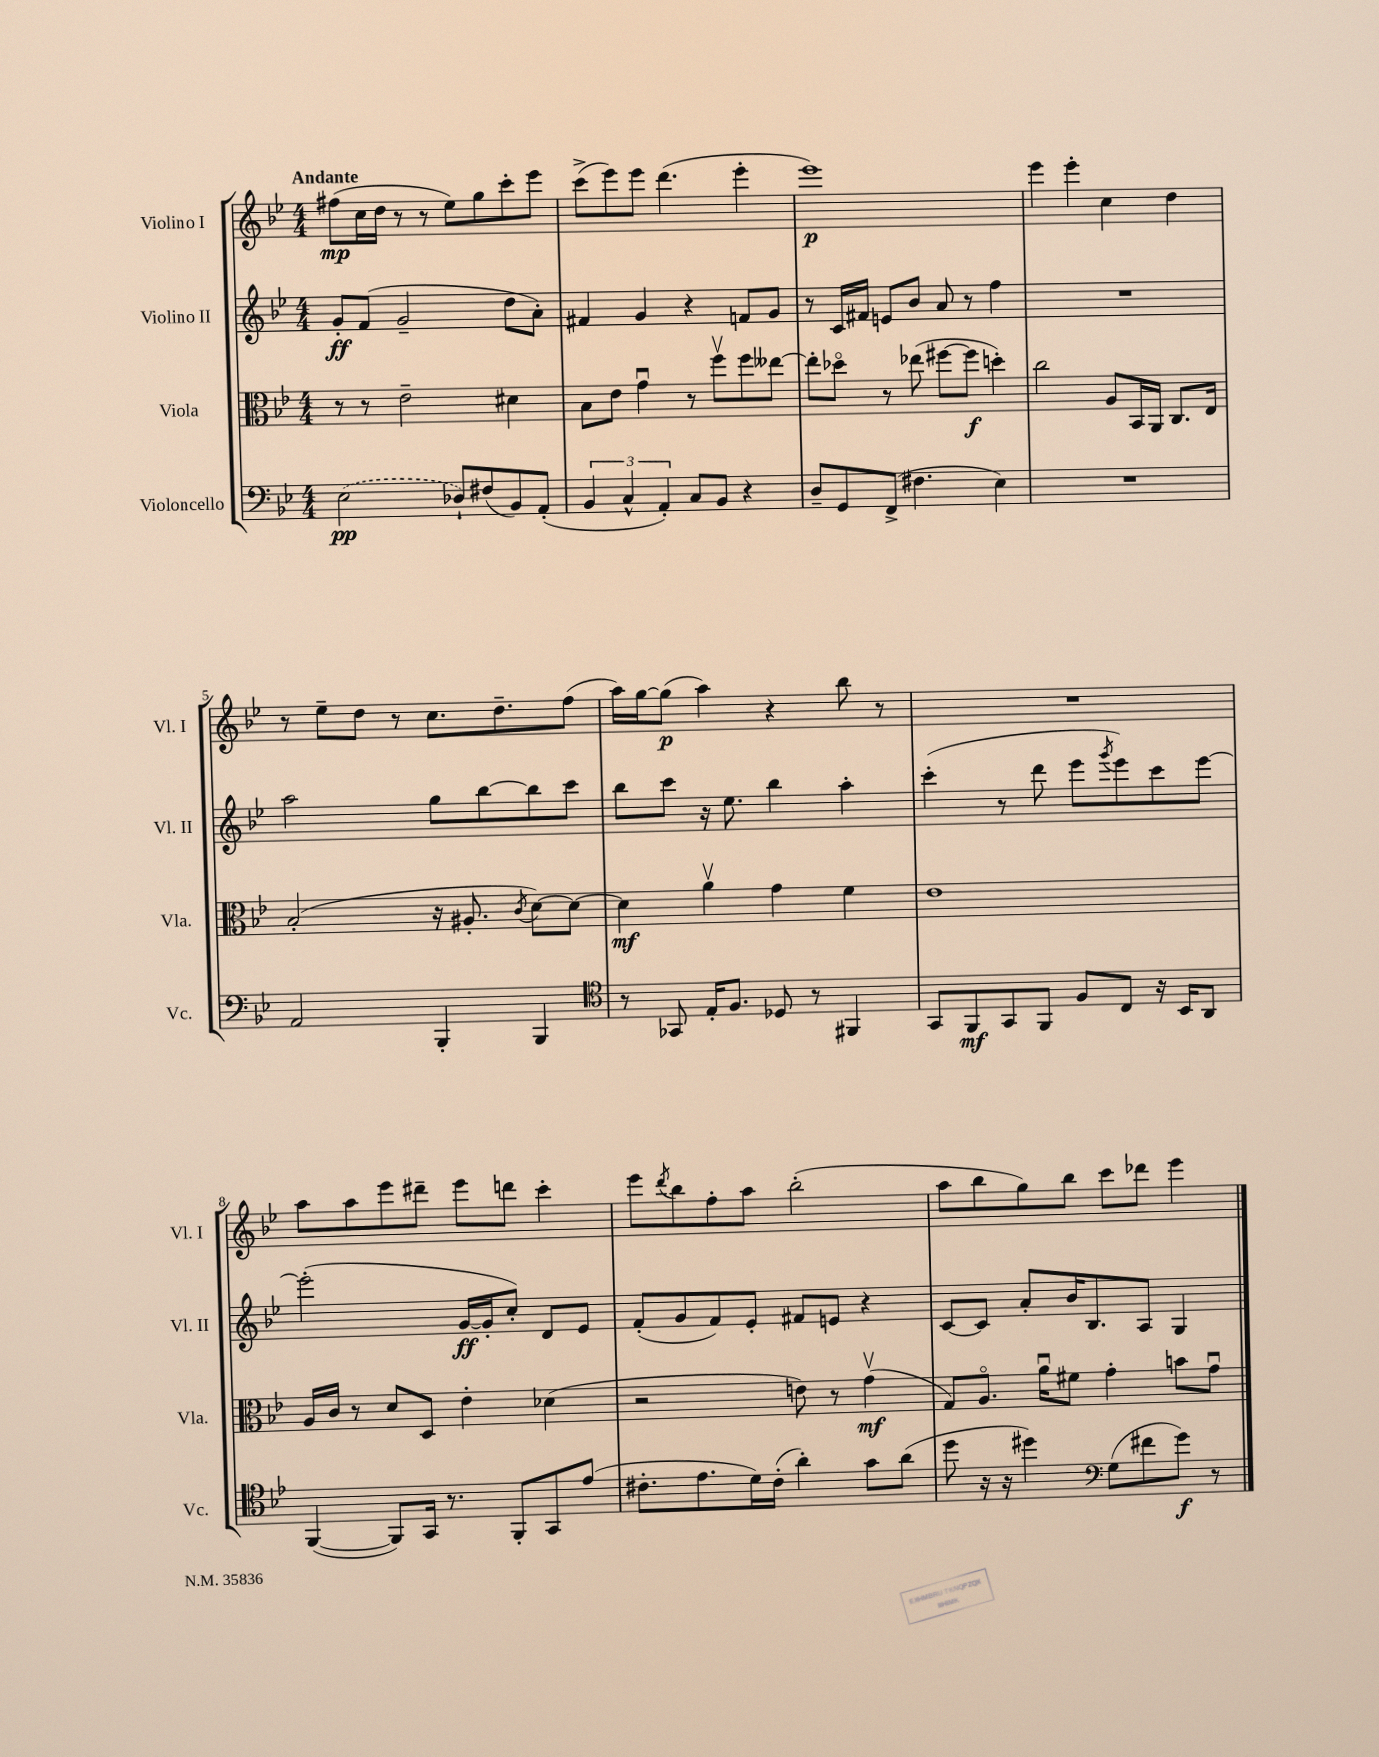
<<
\new StaffGroup <<
\new Staff = "s0" \with { instrumentName = "Violino I" shortInstrumentName = "Vl. I" } {
    \clef treble \key bes \major \numericTimeSignature \time 4/4 \tempo "Andante"
    fis''8\mp( c''16 d''16 r8 r8 ees''8) g''8 c'''8-. ees'''8 |
    c'''8->( ees'''8) ees'''8 d'''4.( ees'''4-. |
    ees'''1\p) |
    ees'''4 ees'''4-. c''4 d''4 |
    r8 ees''8-- d''8 r8 c''8. d''8.-- f''8( |
    a''16) g''16~ g''8\p( a''4) r4 bes''8 r8 |
    R1 |
    a''8 a''8 ees'''8 dis'''8-- ees'''8 d'''8 c'''4-. |
    ees'''8 \acciaccatura { d'''8 } bes''8 f''8-. a''8 bes''2-.( |
    a''8 bes''8 g''8) bes''8 c'''8 des'''8 ees'''4 \bar "|." |
}
\new Staff = "s1" \with { instrumentName = "Violino II" shortInstrumentName = "Vl. II" } {
    \clef treble \key bes \major \numericTimeSignature \time 4/4
    g'8-.\ff f'8( g'2-- d''8 a'8-.) |
    fis'4 g'4 r4 f'8 g'8 |
    r8 c'16 fis'16 e'8 bes'8 a'8 r8 f''4 |
    R1 |
    a''2 g''8 bes''8~ bes''8 c'''8 |
    bes''8 c'''8 r16 ees''8. bes''4 a''4-. |
    c'''4-.( r8 d'''8 ees'''8 \acciaccatura { g'''8 } ees'''8) c'''8 ees'''8~ |
    ees'''2-.( g'16~\ff g'16-. c''8-.) d'8 ees'8 |
    f'8-.( g'8 f'8) ees'8-. fis'8 e'8 r4 |
    c'8~ c'8 a'8-. bes'16 bes8. a8 g4 \bar "|." |
}
\new Staff = "s2" \with { instrumentName = "Viola" shortInstrumentName = "Vla." } {
    \clef alto \key bes \major \numericTimeSignature \time 4/4
    r8 r8 ees'2-- dis'4 |
    bes8 ees'8 g'4\downbow r8 f''8\upbow f''8 eeses''8~ |
    eeses''8-. des''8\flageolet r8 ees''8( fis''8~ fis''8\f d''4-.) |
    c''2 a8 bes,16 a,16 c8. ees16 |
    bes2-.( r16 ais8.-. \acciaccatura { c'8 } d'8~) d'8~ |
    d'4\mf a'4\upbow g'4 f'4 |
    ees'1 |
    a16 c'16 r8 d'8 d8 ees'4-. des'4( |
    r2 e'8) r8 g'4\upbow\mf( |
    g8) a8.\flageolet a'16\downbow fis'8 g'4-. b'8 g'8\downbow \bar "|." |
}
\new Staff = "s3" \with { instrumentName = "Violoncello" shortInstrumentName = "Vc." } {
    \clef bass \key bes \major \numericTimeSignature \time 4/4
    \once \slurDashed ees2\pp( des8-!) fis8( bes,8) a,8-.( |
    \tuplet 3/2 { bes,4 c4-^ a,4-.) } c8 bes,8 r4 |
    d8-- g,8 f,8->( fis4. ees4) |
    R1 |
    a,2 bes,,4-. bes,,4 |
    \clef tenor r8 ges,8 ees16-. f8. des8 r8 fis,4 |
    g,8 f,8\mf g,8 f,8 f8 c8 r16 bes,16 a,8 |
    f,4~( f,8) g,16 r8. f,8-. g,8 ees'8( |
    cis'8.-. ees'8. d'16) cis'16-.( a'4-.) g'8 a'8( |
    d''8 r16 r16 dis''4) \clef bass g8( fis'8 g'8\f) r8 \bar "|." |
}
>>
>>
